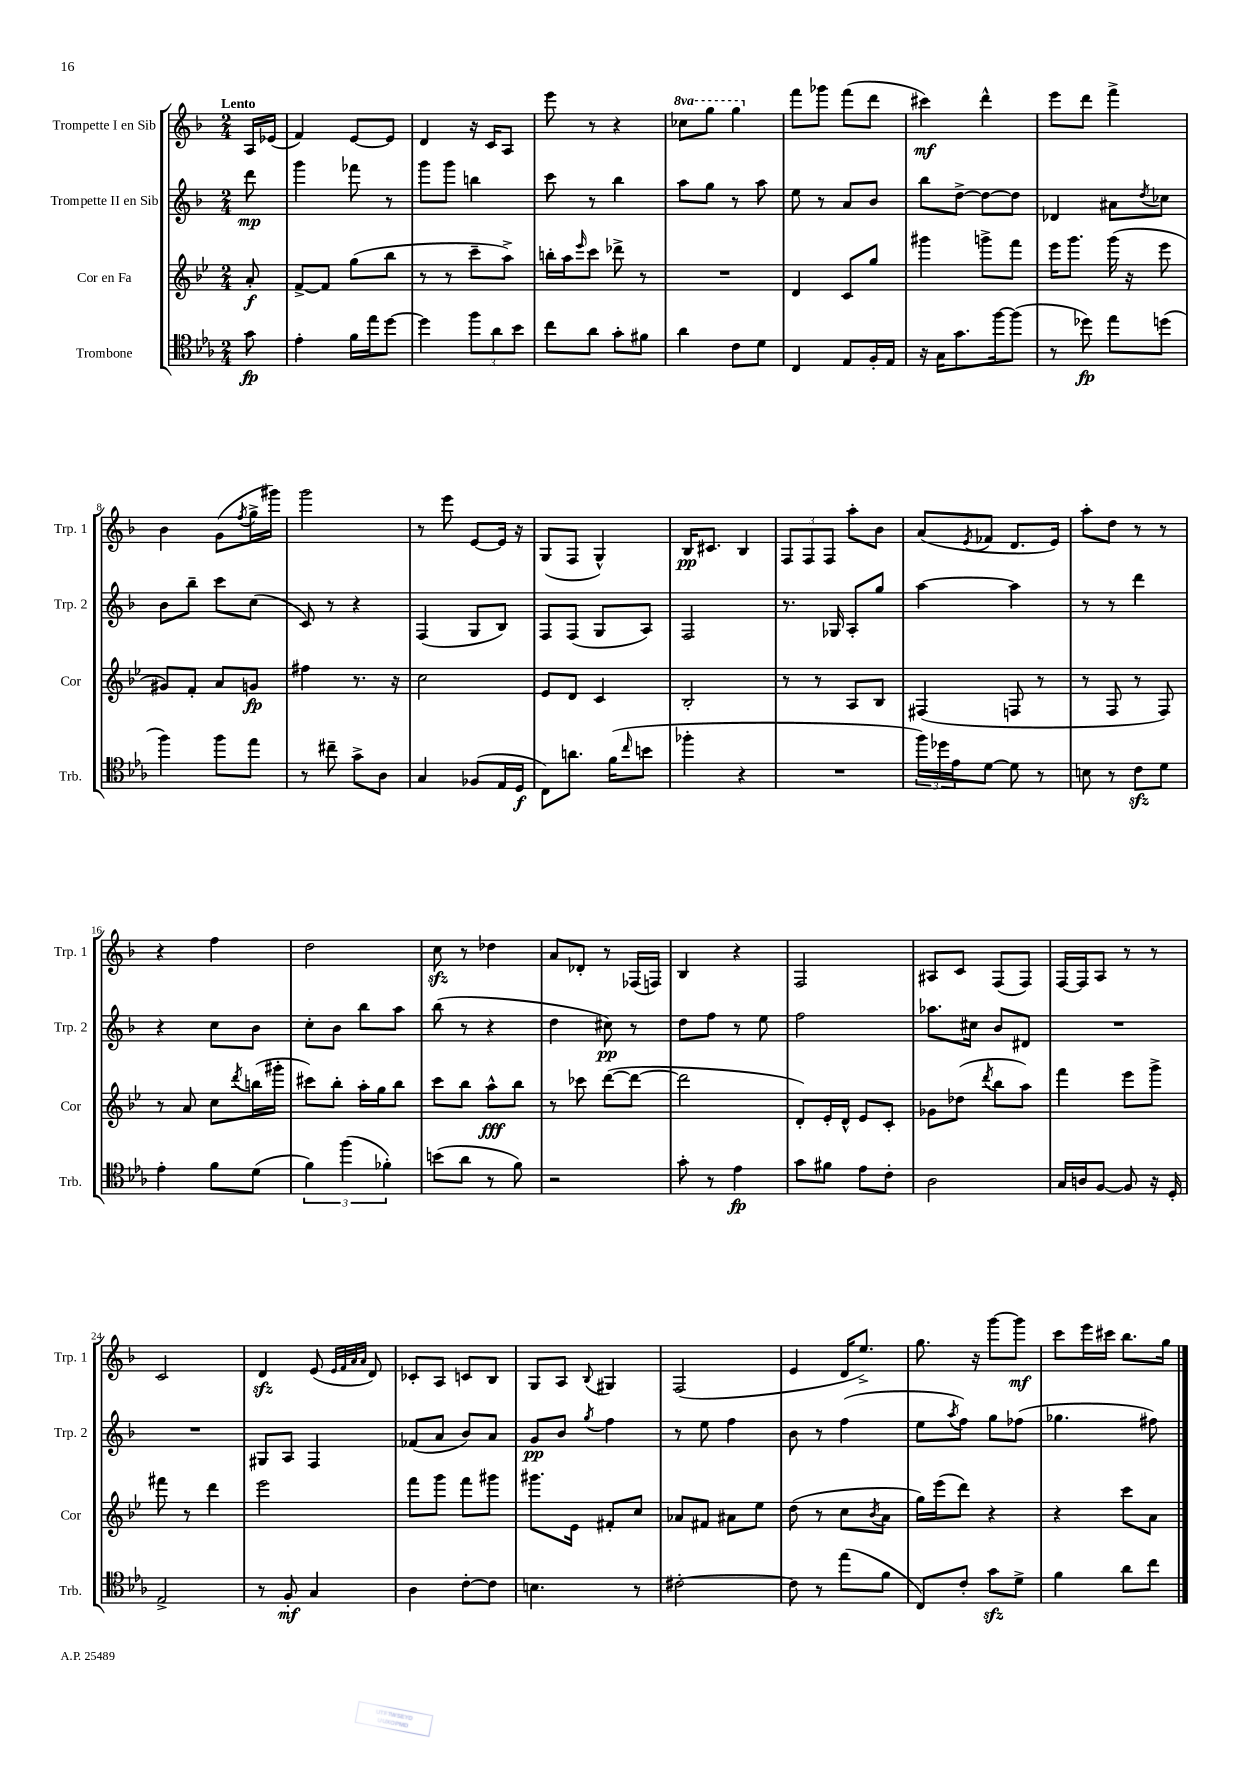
<<
\new StaffGroup <<
\new Staff = "s0" \with { instrumentName = "Trompette I en Sib" shortInstrumentName = "Trp. 1" } {
    \clef treble \key f \major \numericTimeSignature \time 2/4 \set Staff.ottavationMarkups = #ottavation-simple-ordinals \partial 8 \tempo "Lento"
    a16 ees'16( |
    f'4) e'8~ e'8 |
    d'4 r16 c'16 a8 |
    e'''8 r8 r4 |
    \ottava #1 ces'''8 g'''8 g'''4 \ottava #0 |
    f'''8 ges'''8 f'''8( d'''8 |
    cis'''4\mf) d'''4-^ |
    e'''8 d'''8 f'''4-> |
    bes'4 g'8( \acciaccatura { f''8 } g''16-> gis'''16) |
    g'''2 |
    r8 e'''8 e'8~ e'16 r16 |
    g8( f8 g4-^) |
    bes16\pp cis'8. bes4 |
    \tuplet 3/2 { f8 f8 f8 } a''8-. bes'8 |
    a'8( \acciaccatura { e'8 } fes'8 d'8. e'16) |
    a''8-. d''8 r8 r8 |
    r4 f''4 |
    d''2 |
    c''8\sfz r8 des''4 |
    a'8 des'8-. r8 fes16( f16) |
    bes4 r4 |
    f2 |
    ais8 c'8 f8( f8) |
    f16~ f16 a8 r8 r8 |
    c'2 |
    d'4\sfz e'8( \grace { e'32 f'32 a'32 a'32 } d'8) |
    ces'8-. a8 c'8 bes8 |
    g8 a8 \appoggiatura { bes8 } gis4 |
    f2( |
    e'4 d'16 e''8.->) |
    g''8. r16 g'''8~ g'''8\mf |
    c'''8 e'''16 cis'''16 bes''8. g''16 \bar "|." |
}
\new Staff = "s1" \with { instrumentName = "Trompette II en Sib" shortInstrumentName = "Trp. 2" } {
    \clef treble \key f \major \numericTimeSignature \time 2/4 \partial 8
    d'''8\mp |
    g'''4 fes'''8 r8 |
    g'''8 g'''8 b''4 |
    c'''8 r8 bes''4 |
    a''8 g''8 r8 a''8 |
    e''8 r8 a'8 bes'8 |
    bes''8 d''8~-> d''8~ d''8 |
    des'4 ais'8 \acciaccatura { d''8 } ces''8 |
    bes'8 bes''8-- c'''8 c''8( |
    c'8) r8 r4 |
    f4( g8 bes8) |
    f8 f8( g8 a8) |
    f2 |
    r8. ges16 a8-. g''8 |
    a''4~ a''4 |
    r8 r8 d'''4 |
    r4 c''8 bes'8 |
    c''8-. bes'8 bes''8 a''8 |
    bes''8( r8 r4 |
    d''4 cis''8\pp) r8 |
    d''8 f''8 r8 e''8 |
    f''2 |
    aes''8. cis''16 bes'8 dis'8 |
    R2 |
    R2 |
    gis8 a8 f4 |
    fes'8( a'8 bes'8) a'8 |
    g'8\pp bes'8 \acciaccatura { g''8 } f''4 |
    r8 e''8 f''4 |
    bes'8 r8 f''4( |
    e''8 \acciaccatura { a''8 } f''8) g''8 fes''8( |
    ges''4. fis''8) \bar "|." |
}
\new Staff = "s2" \with { instrumentName = "Cor en Fa" shortInstrumentName = "Cor" } {
    \clef treble \key bes \major \numericTimeSignature \time 2/4 \partial 8
    a'8-.\f |
    f'8~-> f'8 g''8( bes''8 |
    r8 r8 c'''8-- a''8->) |
    b''16-. a''16 \grace { ees'''16 } c'''8 des'''8-> r8 |
    R2 |
    d'4 c'8 g''8 |
    gis'''4 g'''8-> f'''8 |
    ees'''16 g'''8. g'''16( r16 ees'''8 |
    gis'8) f'8-. a'8 g'8\fp |
    fis''4 r8. r16 |
    c''2 |
    ees'8 d'8 c'4 |
    bes2-. |
    r8 r8 a8 bes8 |
    fis4( f8 r8 |
    r8 f8 r8 f8) |
    r8 a'8 c''8 \acciaccatura { d'''8 } b''16( gis'''16-. |
    cis'''8) bes''8-. a''16-. g''16 bes''8 |
    c'''8 bes''8 a''8-^\fff bes''8 |
    r8 ces'''8 d'''8~( d'''8~ |
    d'''2 |
    d'8-.) ees'16-. d'16-^ ees'8 c'8-. |
    ges'8 des''8( \acciaccatura { d'''8 } bes''8 a''8) |
    f'''4 ees'''8 g'''8-> |
    fis'''8 r8 d'''4 |
    ees'''2 |
    f'''8 g'''8 f'''8 gis'''8 |
    gis'''8. ees'16 fis'8-. c''8 |
    aes'8 fis'8 ais'8 ees''8 |
    d''8( r8 c''8 \acciaccatura { bes'8 } a'8 |
    g''16) ees'''16( d'''8) r4 |
    r4 c'''8 a'8 \bar "|." |
}
\new Staff = "s3" \with { instrumentName = "Trombone" shortInstrumentName = "Trb." } {
    \clef tenor \key ees \major \numericTimeSignature \time 2/4 \partial 8
    g'8\fp |
    ees'4-. f'16 ees''16 d''8~ |
    d''4 \tuplet 3/2 { f''8 aes'8 bes'8 } |
    c''8 aes'8 g'8-. fis'8 |
    aes'4 c'8 d'8 |
    c4 ees8 f16-. ees16 |
    r16 g16 g'8. f''16~ f''8( |
    r8 des''8\fp) ees''8 d''8( |
    f''4) f''8 ees''8 |
    r8 cis''8-- g'8-> aes8 |
    g4 fes8( ees16 d16\f |
    c8) a'8. f'16( \grace { c''16 } b'8 |
    fes''4-. r4 |
    R2 |
    \tuplet 3/2 { f''16) des''16 ees'16 } d'8~ d'8 r8 |
    b8 r8 c'8\sfz d'8 |
    ees'4-. f'8 d'8( |
    \tuplet 3/2 { f'4) f''4( fes'4-.) } |
    b'8( aes'8 r8 f'8) |
    r2 |
    g'8-. r8 ees'4\fp |
    g'8 fis'8 ees'8 c'8-. |
    aes2 |
    g16 a16 f8~ f8 r16 d16-. |
    ees2-> |
    r8 f8-.\mf g4 |
    aes4 c'8~-. c'8 |
    b4. r8 |
    cis'2~-. |
    cis'8 r8 ees''8( f'8 |
    c8) c'8-. g'8\sfz d'8-> |
    f'4 aes'8 c''8 \bar "|." |
}
>>
>>
